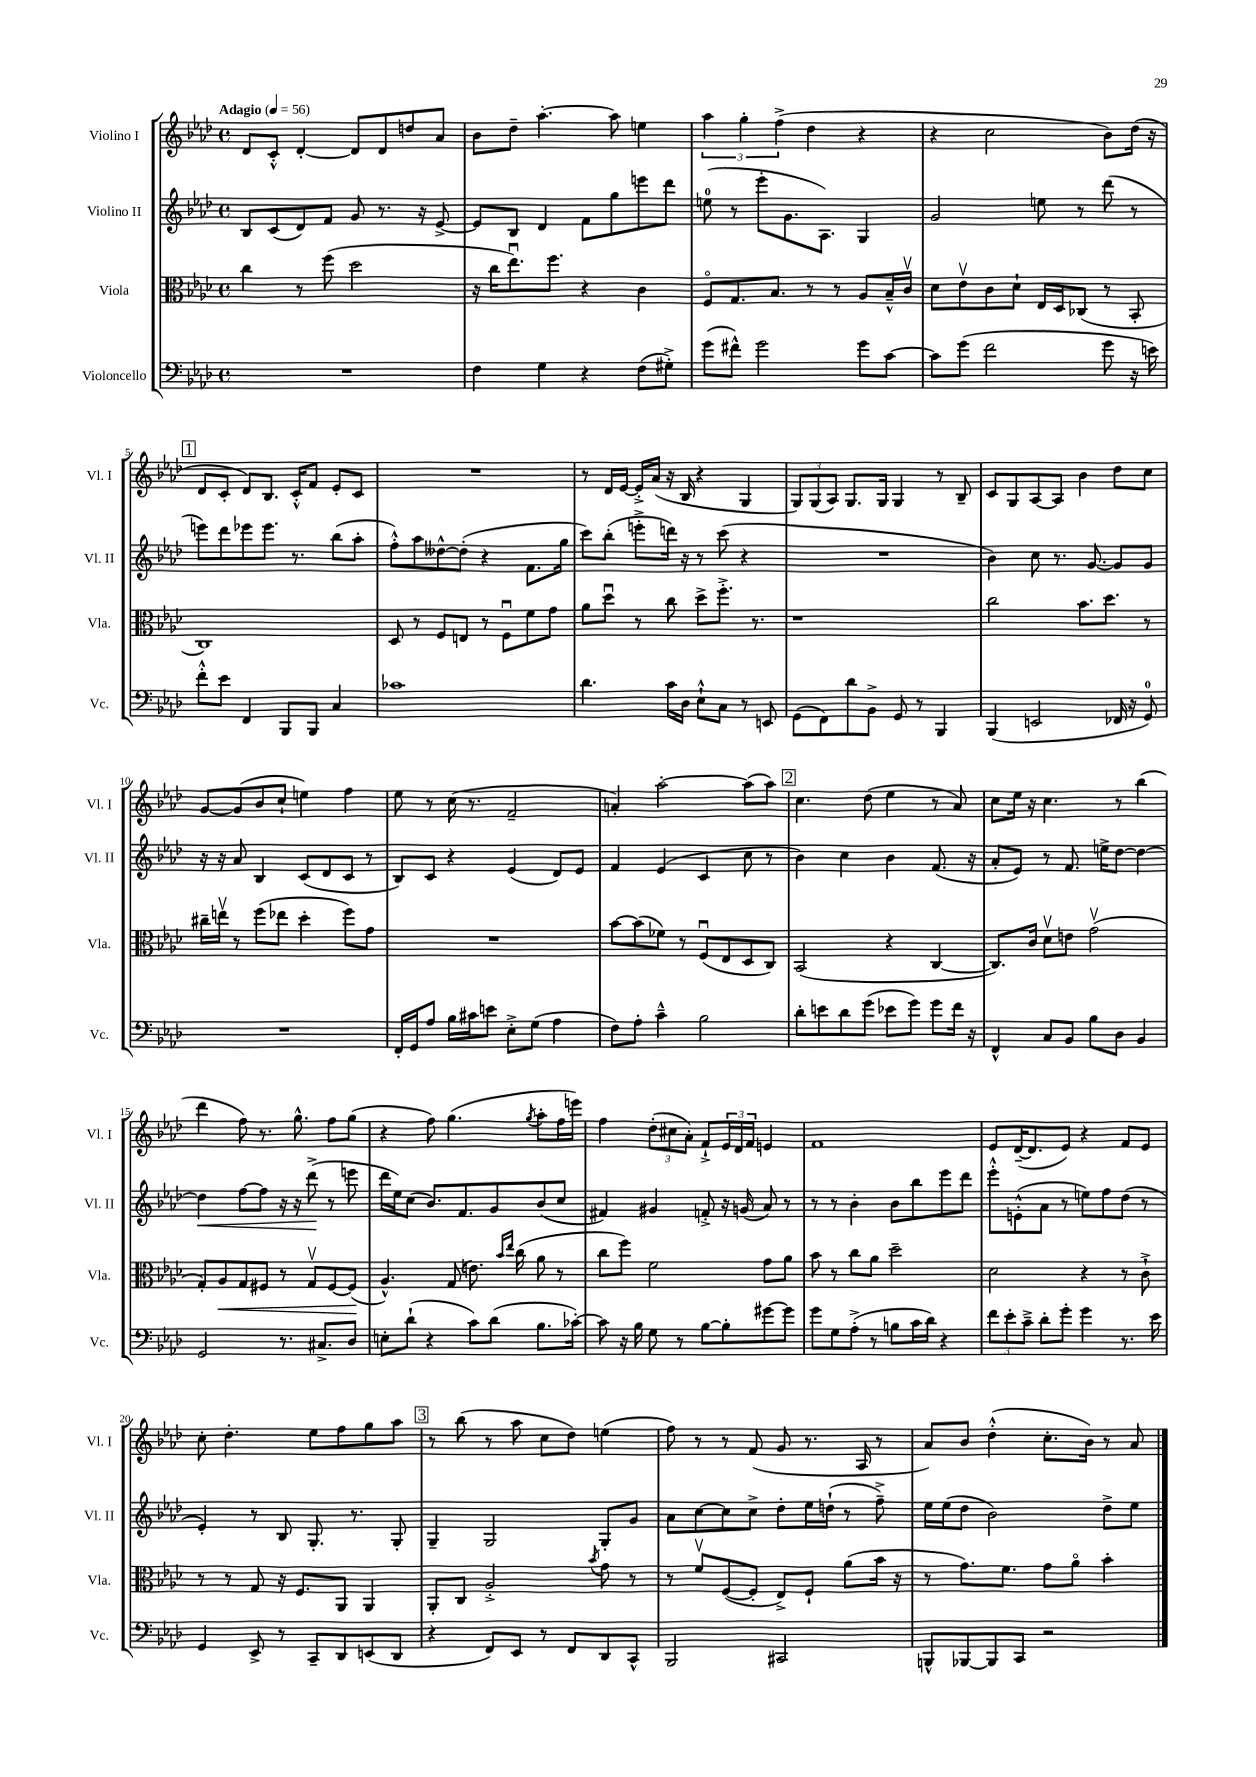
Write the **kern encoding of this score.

**kern	**kern	**kern	**kern
*staff4	*staff3	*staff2	*staff1
*clefF4	*clefC3	*clefG2	*clefG2
*k[b-e-a-d-]	*k[b-e-a-d-]	*k[b-e-a-d-]	*k[b-e-a-d-]
*M4/4	*M4/4	*M4/4	*M4/4
*met(c)	*met(c)	*met(c)	*met(c)
*MM56	*MM56	*MM56	*MM56
1r	4cc	8B-	8d-
.	.	(8c	8c'^^
.	8r	8d-)	[4d-'
.	(8ff	8f	.
.	2dd-	8g	8d-]
.	.	8.r	8d-
.	.	.	8dd
.	.	16r	.
.	.	[8e-^	8a-
=	=	=	=
4F	16r	8e-]	8b-
.	16cc	.	.
.	8.ee-u)	8B-	8dd-~
4G	.	4d-	[4.aa-'
.	8.ff	.	.
4r	4r	8f	.
.	.	8gg	8aa-]
(8F	4c	8eee	4ee
8G#'^)	.	8ddd-	.
=	=	=	=
(8g	8Fo	(8ee	6aa-
8f#^^)	8.G	8r	.
.	.	.	6gg'
2g	.	8eee-'	.
.	8.B-	.	.
.	.	.	(6ff^
.	.	8.g	.
.	8r	.	4dd-
.	.	8.A-)	.
.	8r	.	.
8g	8A-	4G	4r
[8c	16B-~^^	.	.
.	16cv	.	.
=	=	=	=
8c]	8d-	2g	4r
(8g	8e-v	.	.
2f	8c	.	2cc
.	8d-`	.	.
.	16E-	8ee	.
.	16D-	.	.
.	(8C-	8r	.
8g	8r	(8ddd-	8b-)
16r	8BB-'	8r	(16dd-
16e)	.	.	16r
=	=	=	=
8f'^^	1C)	8eee)	8d-
8e-	.	8ddd-	8c'
4FF	.	8eee-	8d-)
.	.	8.eee-	8.B-
8BBB-	.	.	.
.	.	8.r	16c'^^
8BBB-	.	.	8f
4C	.	(8bb-	8e-'
.	.	8aa-'	8c
=	=	=	=
1c-	8D-	8ff'^^)	1r
.	8r	8aa-	.
.	8F	[8dd--^^	.
.	8E	(8dd--']	.
.	8r	4r	.
.	8Fu	.	.
.	8f	8.f	.
.	8g	.	.
.	.	16gg	.
=	=	=	=
4.d-	8a-	8ccc)	8r
.	8dd-u	(8bb-'	16d-
.	.	.	[16e-
.	8r	8eee'^	16e-'^]
.	.	.	(16a-
16c	8cc	16ddd)	16r
16D-	.	16r	16B-
8E-`^^	8dd-^	8r	4r
8C	8.ff'^	(8ccc	.
8r	.	4r	4G
.	8.r	.	.
8EE	.	.	.
=	=	=	=
(8GG	1r	1r	12G)
.	.	.	(12G
8FF)	.	.	.
.	.	.	12A-)
8d-	.	.	8.G
8BB-^	.	.	.
.	.	.	16G
8GG	.	.	4G
8r	.	.	.
4BBB-	.	.	8r
.	.	.	8B-~
=	=	=	=
(4BBB-	2cc	4b-)	8c
.	.	.	8G
2EE	.	8cc	[8A-
.	.	8.r	8A-]
.	8.b-	.	4b-
.	.	[8.g	.
.	8.dd-	.	.
16FF-	.	8g]	8dd-
16r	.	.	.
8GG)	8r	8g	8cc
=	=	=	=
1r	16cc#~	16r	[8g
.	16eev	16r	.
.	8r	8a-	(8g]
.	(8ff	4B-	8b-
.	8ee-	.	8cc`
.	4dd-'	(8c	4ee)
.	.	8d-	.
.	8ff)	8c	4ff
.	8g	8r	.
=	=	=	=
16FF'	1r	8B-)	8ee-
16GG	.	.	.
8A-	.	8c	8r
16B-	.	4r	(16cc
16c#	.	.	8.r
8e	.	.	.
8E-'^	.	(4e-	2f~
(8G	.	.	.
4A-	.	8d-)	.
.	.	8e-	.
=	=	=	=
8F)	[8b-	4f	4a')
8A-'	(8b-]	.	.
4c~^^	8f-)	(4e-	[2aa-'
.	8r	.	.
2B-	(8Fu	4c	.
.	8E-	.	.
.	8D-	8cc	(8aa-]
.	8C)	8r	8aa-)
=	=	=	=
8d-'	(2BB-	4b-)	4.cc
8e	.	.	.
8d-	.	4cc	.
(8g	.	.	(8dd-
8e-	4r	4b-	4ee-
8g)	.	.	.
8g	[4C	(8.f	8r
16f	.	.	8a-)
16r	.	16r	.
=	=	=	=
4FF^^	8.C])	8a-'	8cc
.	.	8e-)	16ee-
.	16c	.	16r
8C	8d-v	8r	4.cc
8BB-	8e	8.f	.
8B-	(2gv	.	.
.	.	16ee^	.
8D-	.	[8dd-	8r
4BB-	.	4dd-_	(4bb-
=	=	=	=
2GG	8G')	4dd-]	4ddd-
.	8A-	.	.
.	8G	[8ff	8ff)
.	8F#	8ff]	8.r
8.r	8r	16r	.
.	.	16r	8.gg^^
.	8Gv	(8ddd-^	.
8.C#^	.	.	.
.	[8F#	8r	8ff
8D-	(8F#]	8eee	(8gg
=	=	=	=
8E'	4.A-^^)	16ddd-	4r
.	.	16ee-)	.
(8d-`	.	(8cc	.
4r	.	8.b-)	8ff)
.	(8G	.	(4.gg
.	.	8.f	.
8c)	8.e)	.	.
(8d-	.	8g	.
.	16qqb-	.	.
.	16qqee-	.	.
.	(16cc	.	.
.	.	.	8qgg
8.B-	8a-	(8b-	8aa-'
.	8r	8cc	16ff
[16c-')	.	.	16eee)
=	=	=	=
8c-]	8cc	4f#)	4ff
16r	8ff)	.	.
16B-	.	.	.
8G	2f	4g#	(12dd-'
.	.	.	12cc#
8r	.	.	.
.	.	.	12a-')
[8B-	.	8f'^	8f`^
8B-']	.	16r	24e-
.	.	.	24d-
.	.	(16g	.
.	.	.	24f
[8g#	8g	8a-)	4e
8g#]	8a-	8r	.
=	=	=	=
8g	8b-	8r	1f
8G	8r	8r	.
(8A-'^	8cc	4b-'	.
8r	8a-	.	.
8B	2dd-~	8b-	.
16c	.	8bb-	.
16d-)	.	.	.
4r	.	8eee-	.
.	.	8ddd-	.
=	=	=	=
12f	2d-	8eee-'^^	8e-
12e-'	.	.	.
.	.	(8e'^^	([16d-~
12c~^	.	.	.
.	.	.	8.d-]
8d-'	.	8a-	.
8g'	.	8r	8e-)
4g	4r	8ee)	4r
.	.	8ff	.
8.r	8r	(8dd-	8f
.	8c`^	8r	8e-
16e-	.	.	.
=	=	=	=
4GG	8r	4e-')	8cc'
.	8r	.	4.dd-'
8EE-^	8G	8r	.
8r	16r	8B-	.
.	8.F	.	.
8CC~	.	8.G'	8ee-
8DD-	8AA-	.	8ff
.	.	8.r	.
(8EE	4AA-	.	8gg
8DD-	.	8G'	8aa-
=	=	=	=
4r	8AA-'	4G~	8r
.	8C	.	(8bb-
8FF)	2A-'^	2G	8r
8EE-	.	.	8aa-
8r	.	.	8cc
8FF	.	.	8dd-)
.	8qb-	.	.
8DD-	8g	8G'	(4ee
8CC^^	8r	8g	.
=	=	=	=
2BBB-	8r	8a-	8ff)
.	8fv	[8cc	8r
.	([8F	8cc]	8r
.	8F']	8cc^	(8f
2CC#	8E-^)	8dd-'	8g
.	8F`	16ee-	8.r
.	.	(16dd`	.
.	(8a-	8r	.
.	.	.	16A-
.	16b-	8ff~^)	8r
.	16r	.	.
=	=	=	=
8BBB^^	8r	16ee-	8a-)
.	.	(16ee-	.
[8BBB-	8.g)	8dd-	8b-
8BBB-]	.	2b-)	(4dd-'^^
.	8.f	.	.
8CC	.	.	.
2r	8g	.	8.cc'
.	8a-o	.	.
.	.	.	16b-)
.	4b-'	8dd-^	8r
.	.	8ee-	8a-
==	==	==	==
*-	*-	*-	*-
